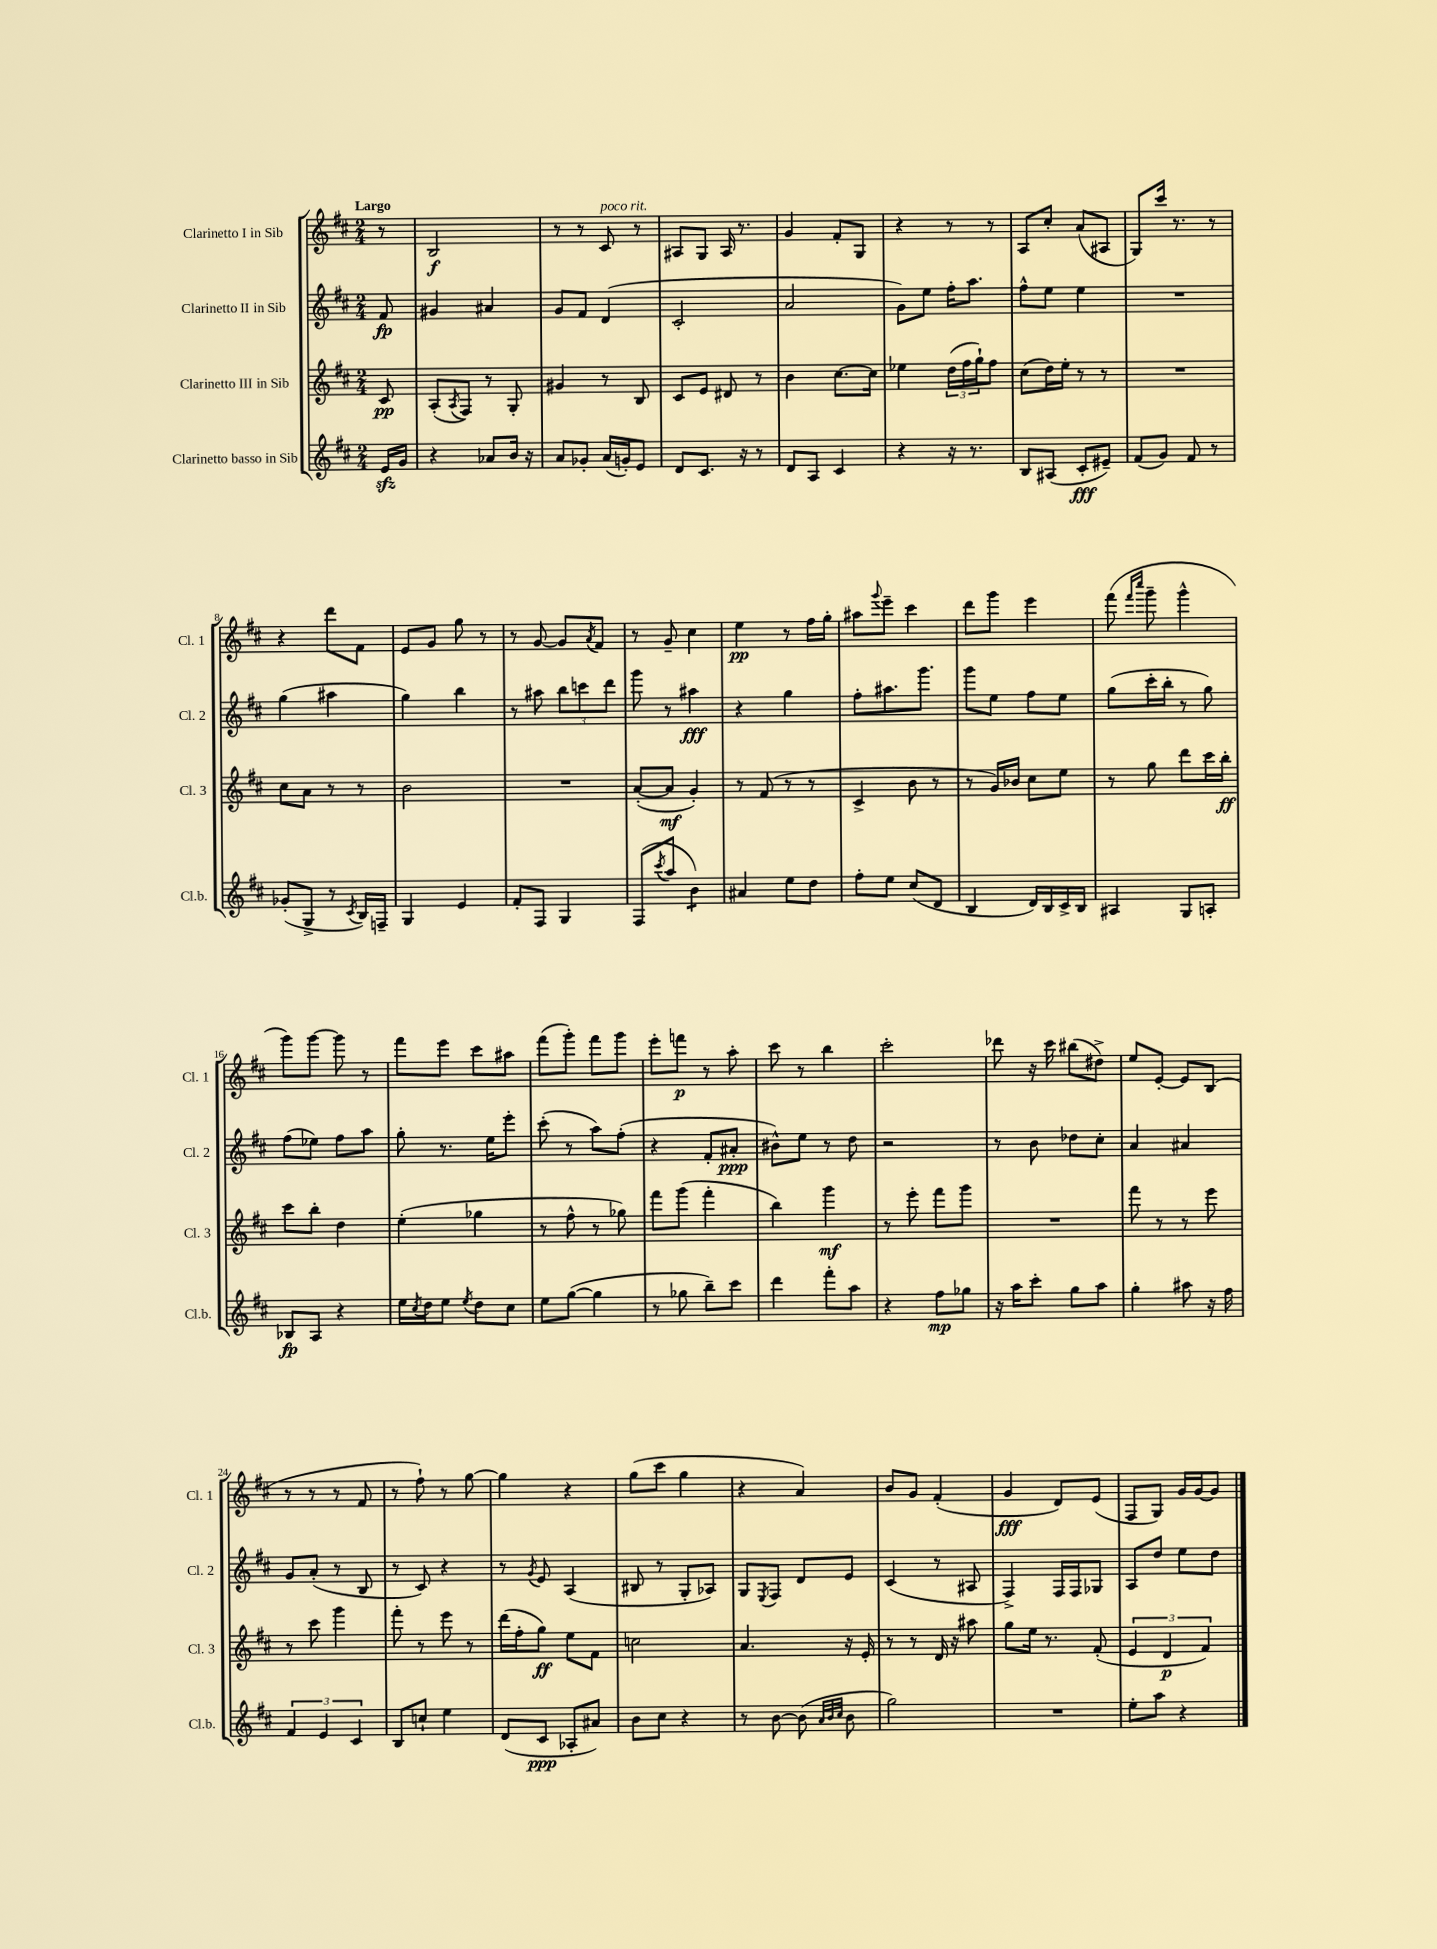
<<
\new StaffGroup <<
\new Staff = "s0" \with { instrumentName = "Clarinetto I in Sib" shortInstrumentName = "Cl. 1" } {
    \clef treble \key d \major \numericTimeSignature \time 2/4 \partial 8 \tempo "Largo"
    r8 |
    b2\f |
    r8 r8 cis'8^\markup { \italic "poco rit." } r8 |
    ais8 g8 ais16 r8. |
    g'4 fis'8-. g8 |
    r4 r8 r8 |
    a8 cis''8-. a'8( ais8 |
    g8) cis'''16 r8. r8 |
    r4 d'''8 fis'8 |
    e'8 g'8 g''8 r8 |
    r8 g'8~ g'8 \acciaccatura { a'8 } fis'8 |
    r8 g'8-- cis''4 |
    e''4\pp r8 fis''16 g''16-. |
    ais''8 \appoggiatura { g'''8 } e'''8-- cis'''4 |
    d'''8 g'''8 e'''4 |
    fis'''8( \grace { fis'''16 cis''''16 } g'''8-- g'''4-^ |
    g'''8) g'''8~ g'''8 r8 |
    fis'''8 e'''8 cis'''8 ais''8 |
    fis'''8( g'''8-.) fis'''8 g'''8 |
    e'''8-. f'''8\p r8 a''8-. |
    cis'''8 r8 b''4 |
    cis'''2-. |
    des'''8 r16 cis'''16 bis''8( dis''8->) |
    e''8 e'8~-. e'8 b8( |
    r8 r8 r8 fis'8 |
    r8 fis''8-!) r8 g''8~ |
    g''4 r4 |
    g''8( cis'''8 g''4 |
    r4 a'4) |
    b'8 g'8 fis'4-.( |
    g'4\fff d'8) e'8( |
    fis8 g8) g'16 g'16~ g'8 \bar "|." |
}
\new Staff = "s1" \with { instrumentName = "Clarinetto II in Sib" shortInstrumentName = "Cl. 2" } {
    \clef treble \key d \major \numericTimeSignature \time 2/4 \partial 8
    fis'8\fp |
    gis'4 ais'4 |
    g'8 fis'8 d'4( |
    cis'2-. |
    a'2 |
    g'8) e''8 fis''16-. a''8. |
    fis''8-^ e''8 e''4 |
    R2 |
    g''4( ais''4 |
    g''4) b''4 |
    r8 ais''8 \tuplet 3/2 { b''8 c'''8 d'''8 } |
    g'''8 r8 ais''4\fff |
    r4 g''4 |
    fis''8-. ais''8. g'''8. |
    g'''8 e''8 fis''8 e''8 |
    g''8( cis'''16-. b''16-. r8 g''8) |
    fis''8( ees''8) fis''8 a''8 |
    g''8-. r8. e''16 e'''8-. |
    cis'''8-.( r8 a''8) fis''8-.( |
    r4 fis'8-. ais'8-.\ppp |
    bis'8-^) e''8 r8 d''8 |
    r2 |
    r8 b'8 des''8 cis''8-. |
    a'4 ais'4 |
    g'8 a'8-.( r8 b8 |
    r8 cis'8) r4 |
    r8 \acciaccatura { g'8 } e'8 a4( |
    bis8 r8 g8-. aes8) |
    g8 \acciaccatura { e8 } fis8 d'8 e'8 |
    cis'4( r8 ais8 |
    fis4->) fis16 fis16 ges8 |
    a8 d''8 e''8 d''8 \bar "|." |
}
\new Staff = "s2" \with { instrumentName = "Clarinetto III in Sib" shortInstrumentName = "Cl. 3" } {
    \clef treble \key d \major \numericTimeSignature \time 2/4 \partial 8
    cis'8\pp |
    a8-.( \acciaccatura { a8 } fis8) r8 g8-. |
    gis'4 r8 b8 |
    cis'8 e'8 dis'8 r8 |
    b'4 cis''8.~ cis''16 |
    ees''4 \tuplet 3/2 { d''16( fis''16 g''16-!) } fis''8 |
    cis''8( d''16) e''16-. r8 r8 |
    R2 |
    cis''8 a'8 r8 r8 |
    b'2 |
    R2 |
    a'8~-.( a'8\mf g'4-.) |
    r8 fis'8( r8 r8 |
    cis'4-> b'8 r8 |
    r8 g'16) bes'16 cis''8 e''8 |
    r8 g''8 d'''8 cis'''16 b''16-.\ff |
    cis'''8 b''8-. d''4 |
    e''4-.( ges''4 |
    r8 fis''8-^ r8 ges''8) |
    fis'''8 g'''8( fis'''4-. |
    b''4) g'''4\mf |
    r8 e'''8-. fis'''8 g'''8 |
    R2 |
    fis'''8 r8 r8 e'''8 |
    r8 cis'''8 g'''4 |
    fis'''8-. r8 e'''8 r8 |
    d'''16( fis''16-. g''8\ff) e''8 fis'8 |
    c''2 |
    a'4. r16 e'16-. |
    r8 r8 d'16 r16 ais''8 |
    g''8 e''16 r8. fis'8-.( |
    \tuplet 3/2 { e'4 d'4\p fis'4) } \bar "|." |
}
\new Staff = "s3" \with { instrumentName = "Clarinetto basso in Sib" shortInstrumentName = "Cl.b." } {
    \clef treble \key d \major \numericTimeSignature \time 2/4 \partial 8
    e'16\sfz g'16 |
    r4 aes'8 b'16 r16 |
    a'8 ges'8-. a'16( g'16-.) e'8 |
    d'8 cis'8. r16 r8 |
    d'8 a8 cis'4 |
    r4 r16 r8. |
    b8 ais8( cis'8-.\fff eis'8--) |
    fis'8( g'8) fis'8 r8 |
    ges'8-.( g8-> r8 \acciaccatura { cis'8 } b16) f16-- |
    g4 e'4 |
    fis'8-. fis8 g4 |
    fis8( \acciaccatura { cis'''8 } a''8 b'4:8) |
    ais'4 e''8 d''8 |
    fis''8-. e''8 cis''8( d'8 |
    b4 d'16) b16 cis'16-> b16 |
    ais4 g8 a8-. |
    bes8\fp a8 r4 |
    e''16 \acciaccatura { cis''8 } d''16 e''8 \acciaccatura { e''8 } d''8 cis''8 |
    e''8 g''8~( g''4 |
    r8 ges''8 b''8--) cis'''8 |
    d'''4 fis'''8-. a''8 |
    r4 fis''8\mp ges''8 |
    r16 a''16 cis'''8-. g''8 a''8 |
    g''4-. ais''8 r16 fis''16 |
    \tuplet 3/2 { fis'4 e'4 cis'4 } |
    b8 c''8-! e''4 |
    d'8( cis'8\ppp aes8-. ais'8) |
    b'8 cis''8 r4 |
    r8 b'8~ b'8( \grace { a'32 b'32 cis''32 } b'8 |
    g''2) |
    R2 |
    e''8-. a''8 r4 \bar "|." |
}
>>
>>
